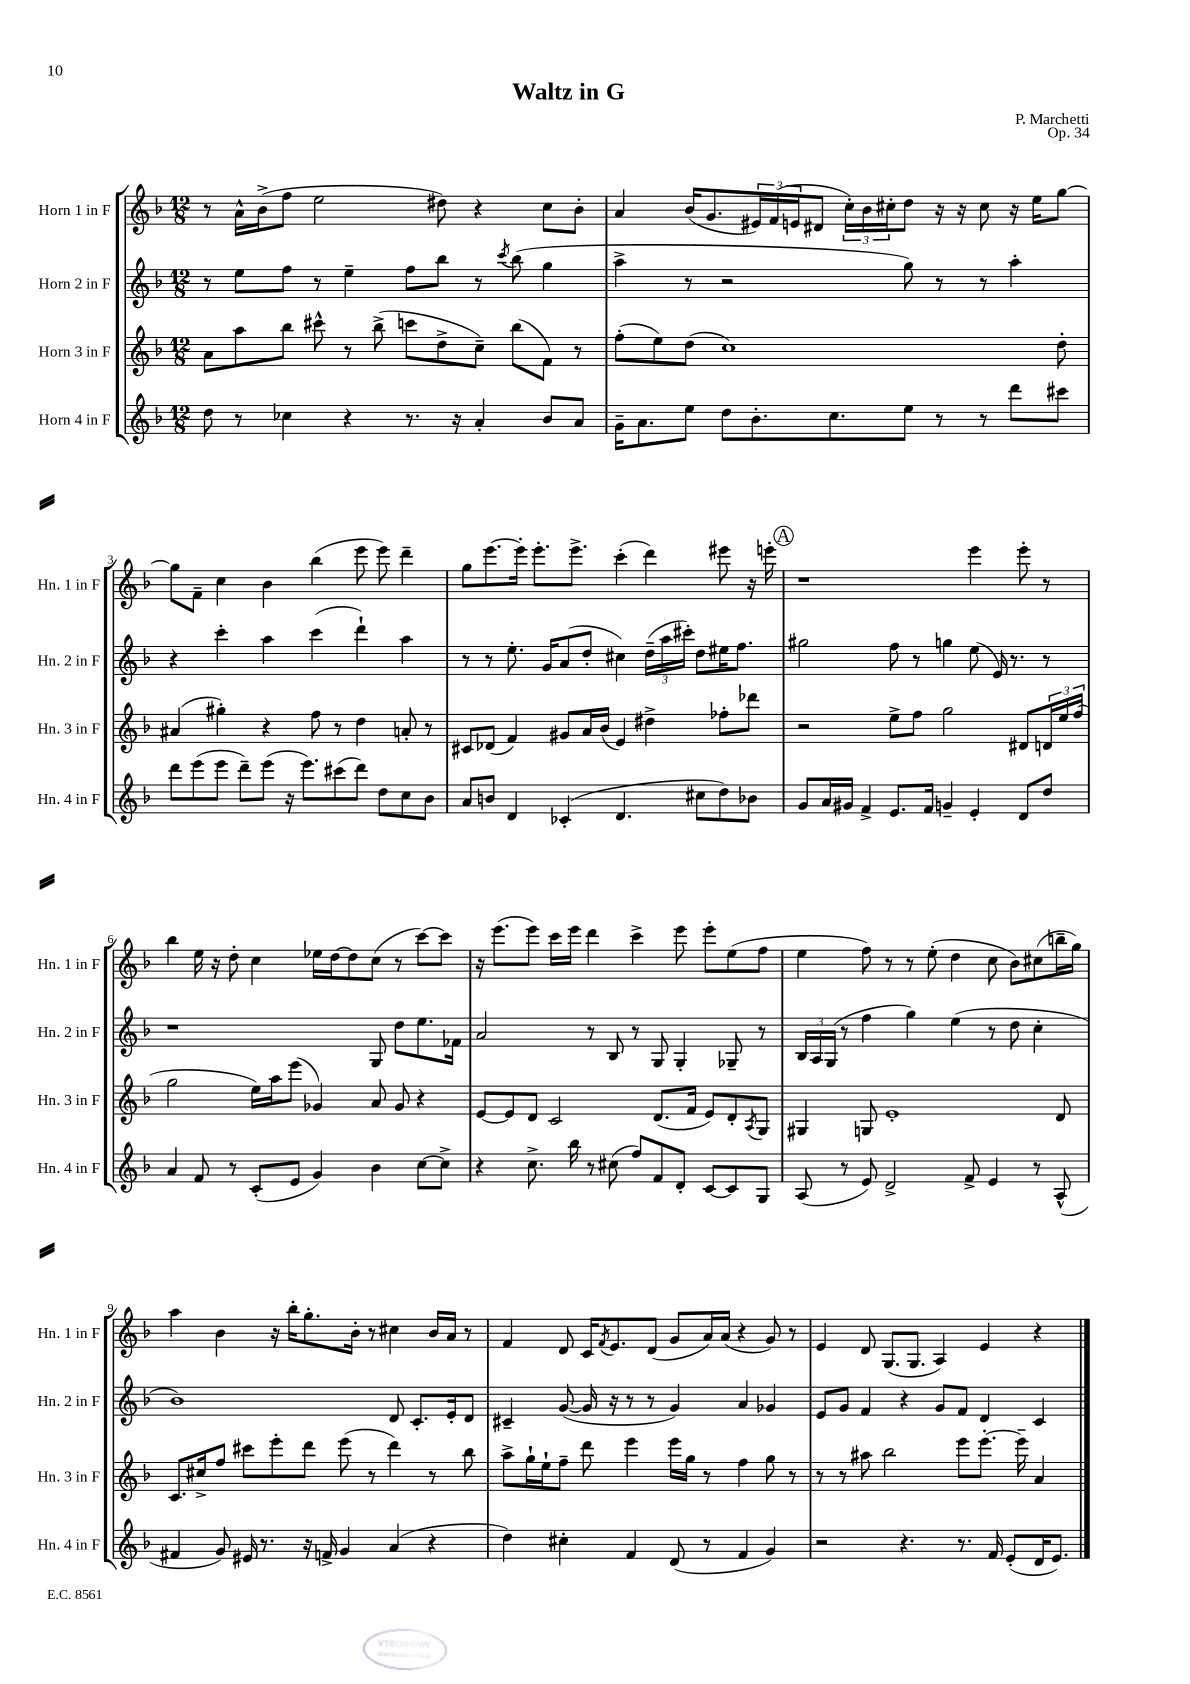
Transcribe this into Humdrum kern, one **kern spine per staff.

**kern	**kern	**kern	**kern
*part4	*part3	*part2	*part1
*staff4	*staff3	*staff2	*staff1
*I"Horn 4 in F	*I"Horn 3 in F	*I"Horn 2 in F	*I"Horn 1 in F
*I'Hn. 4 in F	*I'Hn. 3 in F	*I'Hn. 2 in F	*I'Hn. 1 in F
*clefG2	*clefG2	*clefG2	*clefG2
*k[b-]	*k[b-]	*k[b-]	*k[b-]
*M12/8	*M12/8	*M12/8	*M12/8
=1	=1	=1	=1
8dd\	8a\L	8r	8r
8r	8aa\	8ee\L	16a^^\LL
.	.	.	(16b-^\J
4cc-X\	8bb-\J	8ff\J	8ff\J
.	8ccc#X^^\	8r	2ee\
4r	8r	4ee~\	.
.	(8bb-^\	.	.
8.r	8cccn\L	8ff\L	.
.	8dd^\	8bb-\J	8dd#X\)
16r	.	.	.
4a'/	8cc~\J)	8r	4r
.	.	8qccc/	.
.	(8bb-\L	(8bb-\	.
8b-/L	8f\J)	4gg\	8cc\L
8a/J	8r	.	8b-'\J
=2	=2	=2	=2
16g~\KL	(8ff'\L	4aa^\	4a/
8.a\	.	.	.
.	8ee\)	.	.
8ee\J	(8dd\J	8r	(16b-/KL
.	.	.	8.g/
8dd\L	1cc)	2r	.
8.b-'\	.	.	24e#X/L)
.	.	.	(24f/
.	.	.	24en/J
.	.	.	8d#X/J
8.cc\	.	.	.
.	.	.	24cc'\LL)
.	.	.	24b-\
.	.	.	24cc#X'\J
8ee\J	.	8gg\)	8dd\J
8r	.	8r	16r
.	.	.	16r
8r	.	8r	8cc#\
8ddd\L	.	4aa'\	16r
.	.	.	16ee\KL
8ccc#X\J	8dd'\	.	[8gg\J
!!LO:LB:g=z
=3	=3	=3	=3
8ddd\L	(4a#X/	4r	8gg\L]
(8eee\	.	.	8f~\J
8eee\J	4gg#X'\)	4ccc'\	4cc\
8ddd~\L)	.	.	.
(8eee\J	4r	4aa\	4b-\
16r	.	.	.
8.eee\L)	.	.	.
.	8ff\	(4ccc\	(4bb-\
(8ccc#X\	8r	.	.
8ddd\J)	4dd\	4ddd`\)	8eee\
8dd\L	.	.	8eee\)
8cc\	8an'/	4aa\	4ddd~\
8b-\J	8r	.	.
=4	=4	=4	=4
8a/L	8c#X/L	8r	8gg\L
8bn/J	(8d-X/J	8r	[8.eee\
4d/	4f/)	8.ee'\	.
.	.	.	16eee'\Jk]
.	.	.	8.eee'\L
.	.	16g/KL	.
(4c-X'/	8g#X/L	(8a/	.
.	.	.	8.eee^\J
.	16a/L	8dd'/J	.
.	(16b-/JJ	.	.
4.d/	4e/)	4cc#X\)	(4ccc'\
.	4dd#X^\	(24dd~\LL	4ddd\)
.	.	24aa\	.
.	.	24ccc#X'\JJ)	.
8cc#X\L	.	8dd\L	.
8dd\)	8ff-X'\L	16ee#X\K	8eee#X\
.	.	8.ff\J	.
8b-X\J	8ddd-X\J	.	16r
.	.	.	16eeen'\
!!LO:REH:place=s1:t=A
=5	=5	=5	=5
8g/L	2r	2gg#X\	1r
16a/L	.	.	.
16g#X/JJ	.	.	.
4f^/	.	.	.
8.e/L	8ee^\L	8ff\	.
.	8ff\J	8r	.
16f/Jk	.	.	.
4gn~/	2gg\	4ggn\	.
4e'/	.	(8ee\	4eee\
.	.	16e/)	.
.	.	8.r	.
8d/L	8d#X/L	.	8eee'\
8dd/J	24dn/L	8r	8r
.	24ee/	.	.
.	(24ff/JJ	.	.
!!LO:LB:g=z
=6	=6	=6	=6
4a/	2gg\	1r	4bb-\
8f/	.	.	16ee\
.	.	.	16r
8r	.	.	8dd'\
(8c'/L	16ee\LL)	.	4cc\
.	16aa\J	.	.
8e/J	(8eee\J	.	.
4g/)	4g-X/)	.	16ee-X\LL
.	.	.	[16dd\J
.	.	.	8dd\]
4b-\	8a/	8G/	(8cc\J
.	8g-/	8dd\L	8r
[8cc\L	4r	8.ee\	[8ccc\L)
8cc^\J]	.	.	8ccc\J]
.	.	16f-X\Jk	.
=7	=7	=7	=7
4r	[8e/L	2a/	16r
.	.	.	(8.eee\L
.	8e/]	.	.
8.cc^\	8d/J	.	8eee\J)
.	2c/	.	16ccc\LL
16bb-\	.	.	16eee\JJ
8r	.	8r	4ddd\
(8cc#X\	.	8B-/	.
8ff/L)	.	8r	4ccc^\
8f/	(8.d/L	8G/	.
8d'/J	.	4G'/	8eee\
.	16f/Jk	.	.
[8c/L	8e/L)	.	8eee'\L
8c/]	8d'/	8G-X~/	(8ee\
.	8qA/	.	.
8G/J	8G/J	8r	8ff\J
=8	=8	=8	=8
(8A/	4G#X/	24B-/LL	4ee\
.	.	24A/	.
.	.	(24G/JJ	.
8r	.	8r	.
8e/)	8Gn/	4ff\	8ff\)
2d^/	1e'	.	8r
.	.	4gg\)	8r
.	.	.	(8ee'\
.	.	(4ee\	4dd\
8f^/	.	.	.
4e/	.	8r	8cc\
.	.	8dd\	8b-\L)
8r	.	4cc'\	(8cc#X\
(8A^^/	8d/	.	16bbn~\L
.	.	.	16gg\JJ)
!!LO:LB:g=z
=9	=9	=9	=9
4f#X/	8.c/L	1b-)	4aa\
.	16cc#X^/k	.	.
8g/)	8ff/J	.	4b-\
16e#X/	8ccc#X\L	.	.
8.r	.	.	.
.	8eee'\	.	16r
.	.	.	16bb-'\KL
16r	8ddd\J	.	8.gg'\
16fn^/	.	.	.
4g/	(8eee\	.	.
.	.	.	16b-'\Jk
.	8r	.	8r
(4a/	4ddd\)	8d/	4cc#X\
.	.	8.c'/L	.
4r	8r	.	16b-/LL
.	.	16e'/k	16a/JJ
.	8bb-\	8d/J	8r
=10	=10	=10	=10
4dd\)	8aa^\L	4c#X~/	4f/
.	16gg`\L	.	.
.	16ee`\J	.	.
4cc#X'\	8ff~\J	([8g/	8d/
.	8ddd\	16g/]	16c/KL
.	.	.	8qf/
.	.	16r	8.e/
4f/	4eee\	8r	.
.	.	8r	(8d/J
(8d/	16eee\LL	4g/)	8g/L
.	16gg\JJ	.	.
8r	8r	.	16a/L)
.	.	.	(16a/JJ
4f/	4ff\	4a/	4r
4g/)	8gg\	4g-X/	8g/)
.	8r	.	8r
=11	=11	=11	=11
2r	8r	8e/L	4e/
.	8r	8g/J	.
.	8aa#X\	4f/	8d/
.	2bb-\	.	(8.G/L
4.r	.	4r	.
.	.	.	8.G/J
.	.	8g/L	4A/)
8.r	8eee\L	8f/J	.
.	[8.eee'\J	4d/	4e/
16f/	.	.	.
(8e'/L	.	.	.
.	16eee~\]	.	.
16d/K	4a/	4c/	4r
8.e/J)	.	.	.
==	==	==	==
*-	*-	*-	*-
